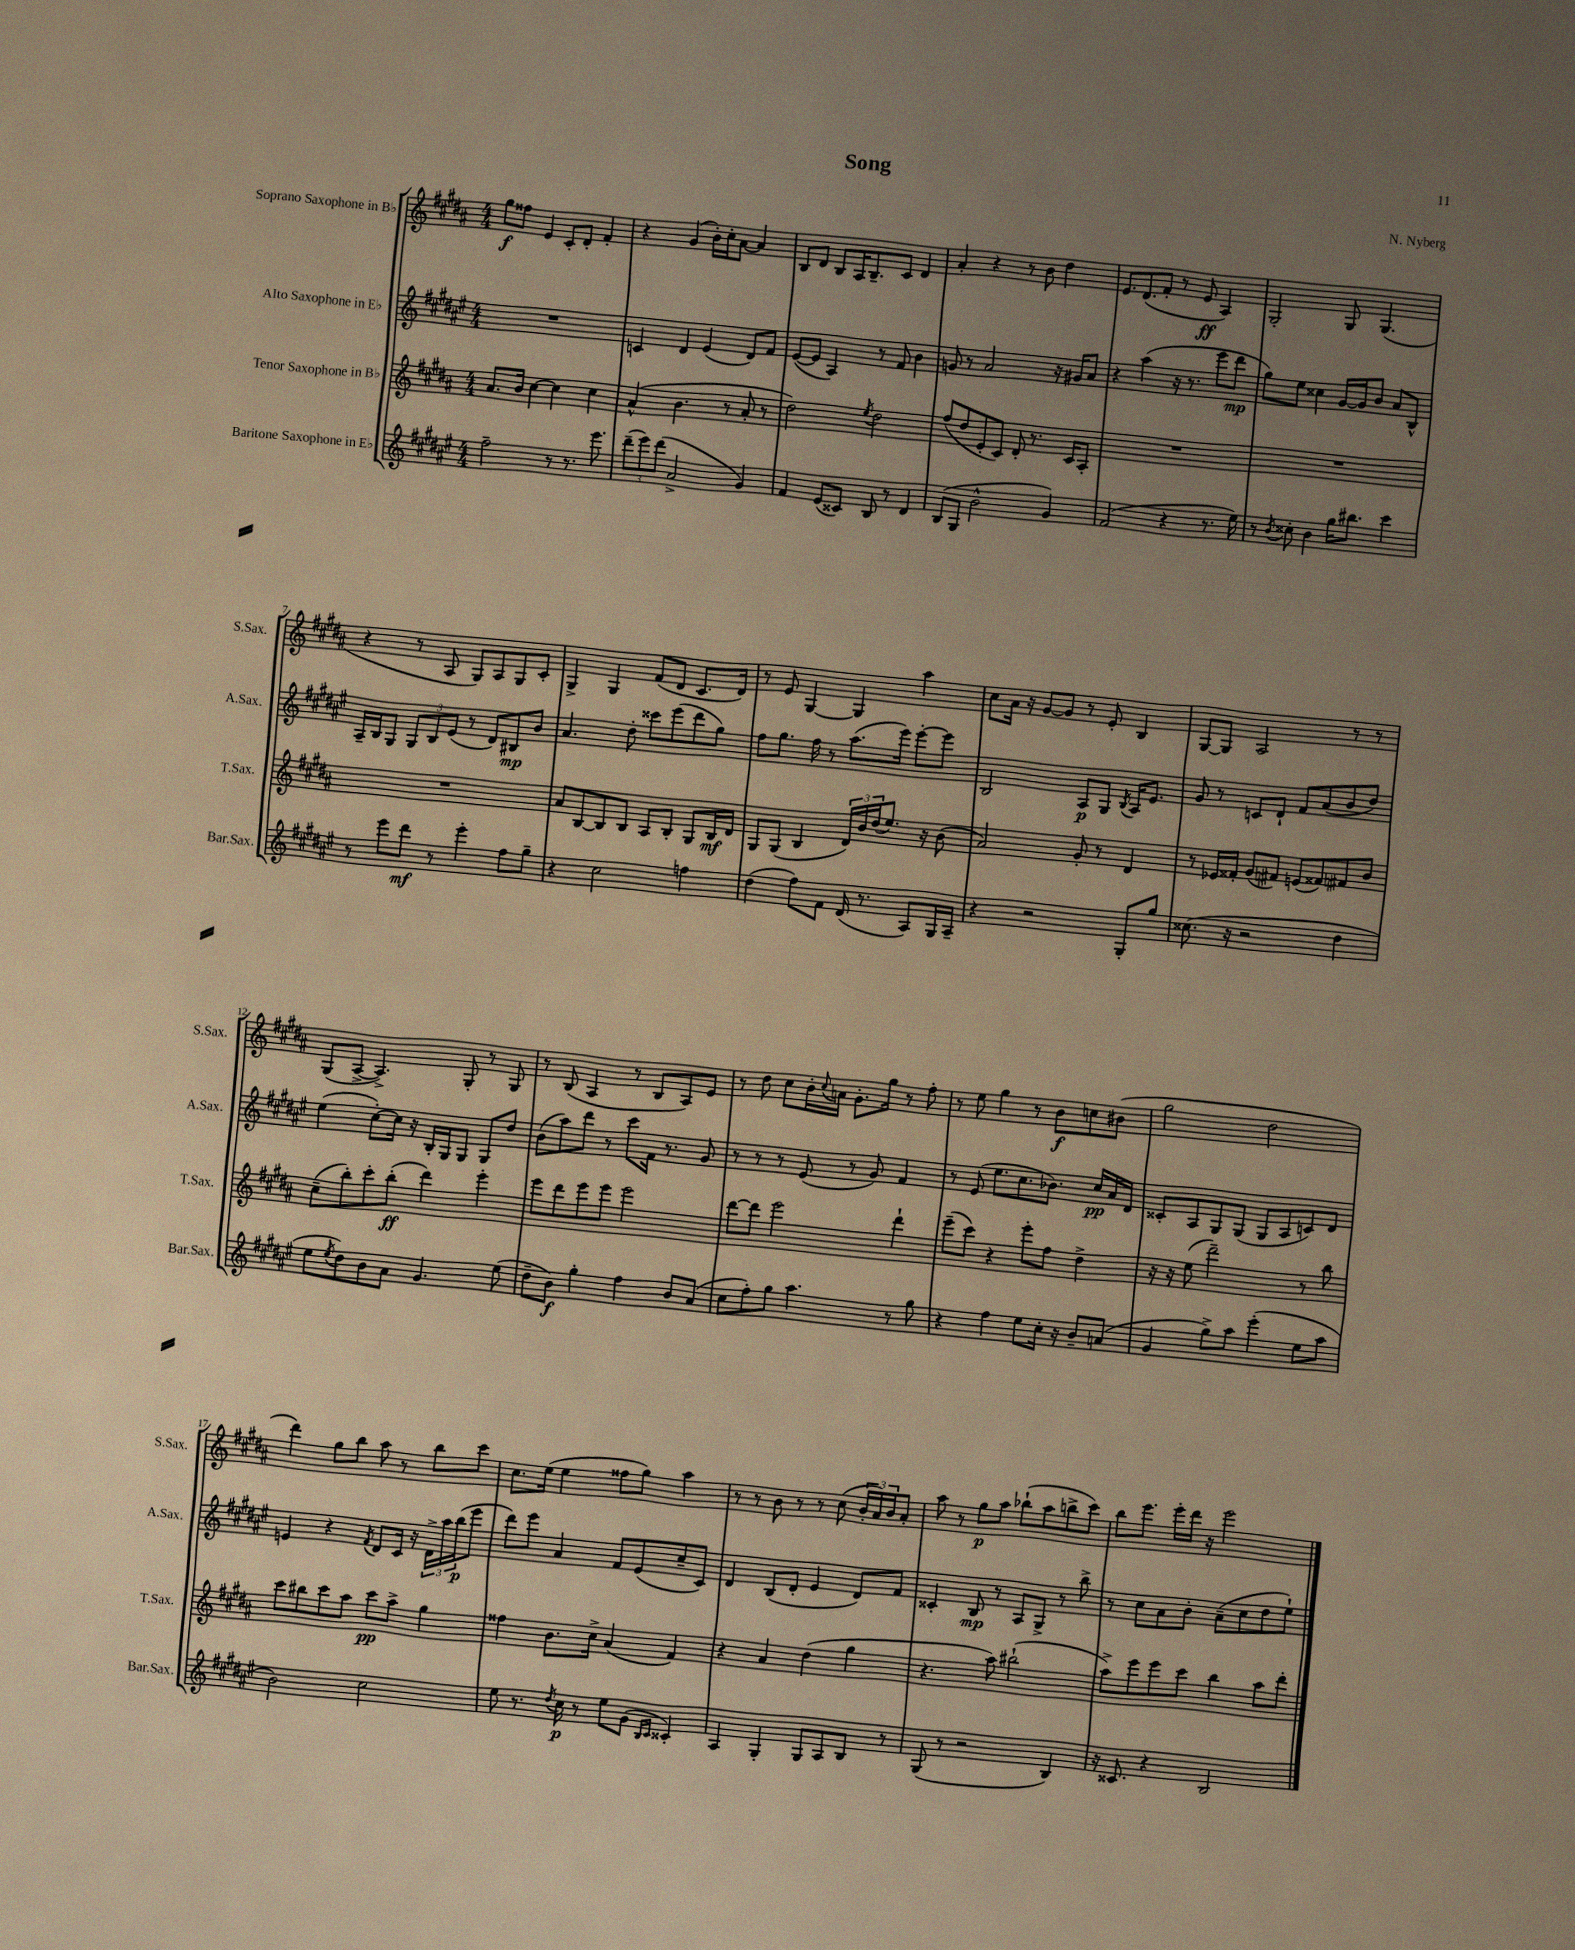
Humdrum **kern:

**kern	**kern	**kern	**kern
*staff4	*staff3	*staff2	*staff1
*clefG2	*clefG2	*clefG2	*clefG2
*k[f#c#g#d#a#e#]	*k[f#c#g#d#a#]	*k[f#c#g#d#a#e#]	*k[f#c#g#d#a#]
*M4/4	*M4/4	*M4/4	*M4/4
2ff#~	8.a#	1r	8gg#
.	.	.	8ff##
.	16b	.	.
.	[4cc#	.	4e
8r	4cc#]	.	8c#'
8.r	.	.	8d#'
.	4cc#	.	4f#'
8.eee#	.	.	.
=	=	=	=
(12ddd#~	(4a#^^	4c	4r
12eee#)	.	.	.
(12ddd#	.	.	.
2a#^	4.b	4d#	(4g#
.	.	(4e#	16b')
.	.	.	16cc#'
.	8r	.	[8a#
4g#)	8a#'	8d#)	4a#]
.	8r	8f#	.
=	=	=	=
4f#	2dd#)	([8e#	8B
.	.	8e#]	8d#
(8e#	.	4A#)	8B
8c##)	.	.	16A#
.	.	.	8.B~
.	8qee	.	.
8B	2dd#	8r	.
8r	.	8f#	8c#
4d#	.	4b	4d#
=	=	=	=
(8B	(8ff#	8g	4a#'
8G#	8dd#	8r	.
2b^^	8e'	2a#	4r
.	8c#)	.	.
.	8d#'	.	8r
.	8.r	.	8b
4g#)	.	16r	4dd#
.	16c#	16g#	.
.	8A#'	8a#	.
=	=	=	=
(2f#	1r	4r	8.e
.	.	.	(8.d#
.	.	(4aa#	.
.	.	.	8f#'
4r	.	16r	8r
.	.	8.r	.
.	.	.	8e
8.r	.	8eee#	4A#)
.	.	8ddd#	.
16ee#)	.	.	.
=	=	=	=
8r	1r	8gg#)	2G#'
8qb	.	.	.
8cc##'	.	8ee#	.
4b	.	4cc##	.
16gg#	.	[16g#	8G#
8.bb#	.	16g#]	.
.	.	8b	(4.G#
4ccc#	.	8a#	.
.	.	8B^^	.
=	=	=	=
8r	1r	16A#~	4r
.	.	16B	.
8eee#	.	8G#	.
8ddd#	.	12G#	8r
.	.	12B	.
8r	.	.	8A#
.	.	(12e#	.
4eee#'	.	8r	8G#)
.	.	8d#)	8A#
8ff#	.	8B#	8G#
8gg#~	.	8b	8c#'
=	=	=	=
4r	8a#	4.a#	4G#^
.	[8B	.	.
2cc#	8B]	.	4G#
.	8B	8dd#'	.
.	8A#	8ccc##	(8f#
.	8B'	(8eee#	8d#
4ff	8G#	8ddd#	8.c#
.	16B	8gg#)	.
.	16d#	.	16d#)
=	=	=	=
(4dd#	8G#	8ff#	8r
.	(8G#	8.gg#	8e
8ff#)	4B	.	[4G#
.	.	16ff#	.
8f#	.	8r	.
(16d#	24d#)	(8.aa#	4G#]
.	24b	.	.
8.r	.	.	.
.	(24dd#	.	.
.	8.ee)	.	.
.	.	16eee#)	.
8A#)	.	[8eee#'	4aa#
.	16r	.	.
16G#	(8b	8eee#]	.
16A#~	.	.	.
=	=	=	=
4r	2a#)	2B	8cc#
.	.	.	16a#
.	.	.	16r
2r	.	.	[8g#
.	.	.	8g#]
.	8g#'	8A#	8r
.	8r	8G#	8e'
.	.	8qB	.
8G#'	4d#	16A#	4B
.	.	8.e#	.
8gg#	.	.	.
=	=	=	=
(8.cc##	8r	8g#	[8G#
.	16e-	8r	8G#]
16r	16f##'	.	.
2r	(8g#	8c	2A#
.	8f#)	8d#`	.
.	(8e	8f#	.
.	8f##)	(8a#	.
4dd#	8f#	8b	8r
.	8b	8dd#)	8r
=	=	=	=
8ee#	(8cc#~	(4ee#	(8G#
8qee#	.	.	.
8dd#)	8bb')	.	[8A#^
8b	8ccc#'	[8cc#')	4.A#^])
8a#	(8bb'	16cc#]	.
.	.	16r	.
4.g#	4ddd#)	16B'	.
.	.	16G#	.
.	.	8G#	8G#'
.	4eee'	8G#	8r
(8ee#	.	8dd#	8G#
=	=	=	=
8dd#~	8eee	(8b	8r
8b)	8ddd#	8aa#)	(8B
4gg#'	8eee	8ddd#	4A#
.	8eee	8r	.
4ff#	2eee	8ccc#	8r
.	.	16f#	8B
.	.	8.r	.
8b	.	.	8A#)
(8a#	.	8g#	8e
=	=	=	=
8cc#	[8ddd#	8r	8r
8ff#')	8ddd#]	8r	8dd#
8gg#	2eee	8r	8cc#
4.aa#	.	(8e#	16b'
.	.	.	8qqcc#
.	.	.	16a
.	.	8r	8.g#'
.	.	8g#)	.
.	.	.	16gg#
8r	4ddd#`	4f#	8r
8gg#	.	.	8ff#'
=	=	=	=
4r	(8eee~	8r	8r
.	8ccc#)	(8e#	8ee
4ff#	4r	8.ee#	4gg#
.	.	8.cc#	.
8ee#	8eee'	.	8r
16cc#'	8ff#	8.b-)	8b
16r	.	.	.
8b~	4dd#^	.	8cc
.	.	16cc#	.
(8a	.	16a#	(8b#
.	.	16d#	.
=	=	=	=
4g#	16r	8c##'	2gg#
.	16r	.	.
.	(8ee	8A#	.
8gg#^)	2ddd#~)	8G#	.
8aa#	.	(8G#	.
(4eee#'	.	8G#	2dd#
.	.	8A#	.
8ee#	8r	8c)	.
8aa#	8bb	8d#	.
=	=	=	=
2b)	8ccc#	4e	4ddd#)
.	8bb#	.	.
.	8ccc#	4r	8gg#
.	8aa#	.	8bb
.	.	8qf#	.
2cc#	8ccc#	8d#	8aa#
.	8aa#^	16c#	8r
.	.	16r	.
.	4gg#	24d#^	8bb
.	.	24aa#	.
.	.	(24bb	.
.	.	8eee#	8ccc#
=	=	=	=
8ee#	4ff##	8ddd#)	8.cc#
8.r	.	8eee#	.
.	.	.	(16ee
.	8.b	4a#	4ee
8qdd#	.	.	.
16cc#	.	.	.
8r	.	.	.
.	16cc#^	.	.
8ee#	(4a#	8f#	8ff##
(8g#	.	(8e#	8gg#)
16qqB	.	.	.
16qqc#	.	.	.
4c##')	4f#)	8cc#~	4aa#
.	.	8c#)	.
=	=	=	=
4A#	4r	4d#	8r
.	.	.	8r
4G#'	4a#	(8B	8b
.	.	8d#'	8r
8G#	(4dd#	4e#	8r
8A#	.	.	(8cc#
8B	4gg#	8d#)	24b'
.	.	.	24a#)
.	.	.	24b
8r	.	8f#	8a#'
=	=	=	=
(8G#	4.r	4c##'	8aa#
8r	.	.	8r
2r	.	8B	8gg#
.	8aa#)	8r	8aa#
.	(2bb#`	8A#	(8bb-`
.	.	8G#^	8aa#
4B)	.	8r	8bb^
.	.	8bb^	8ccc#)
=	=	=	=
16r	8aa#^)	8r	8bb
8.c##	.	.	.
.	8eee	8cc#	8.eee
4r	8eee	8a#	.
.	.	.	16eee'
.	8ccc#	8b'	16ddd#
.	.	.	16r
2B	4bb	(8a#~	2eee
.	.	8cc#	.
.	8aa#	8dd#	.
.	8ddd#'	8ee#`)	.
==	==	==	==
*-	*-	*-	*-
